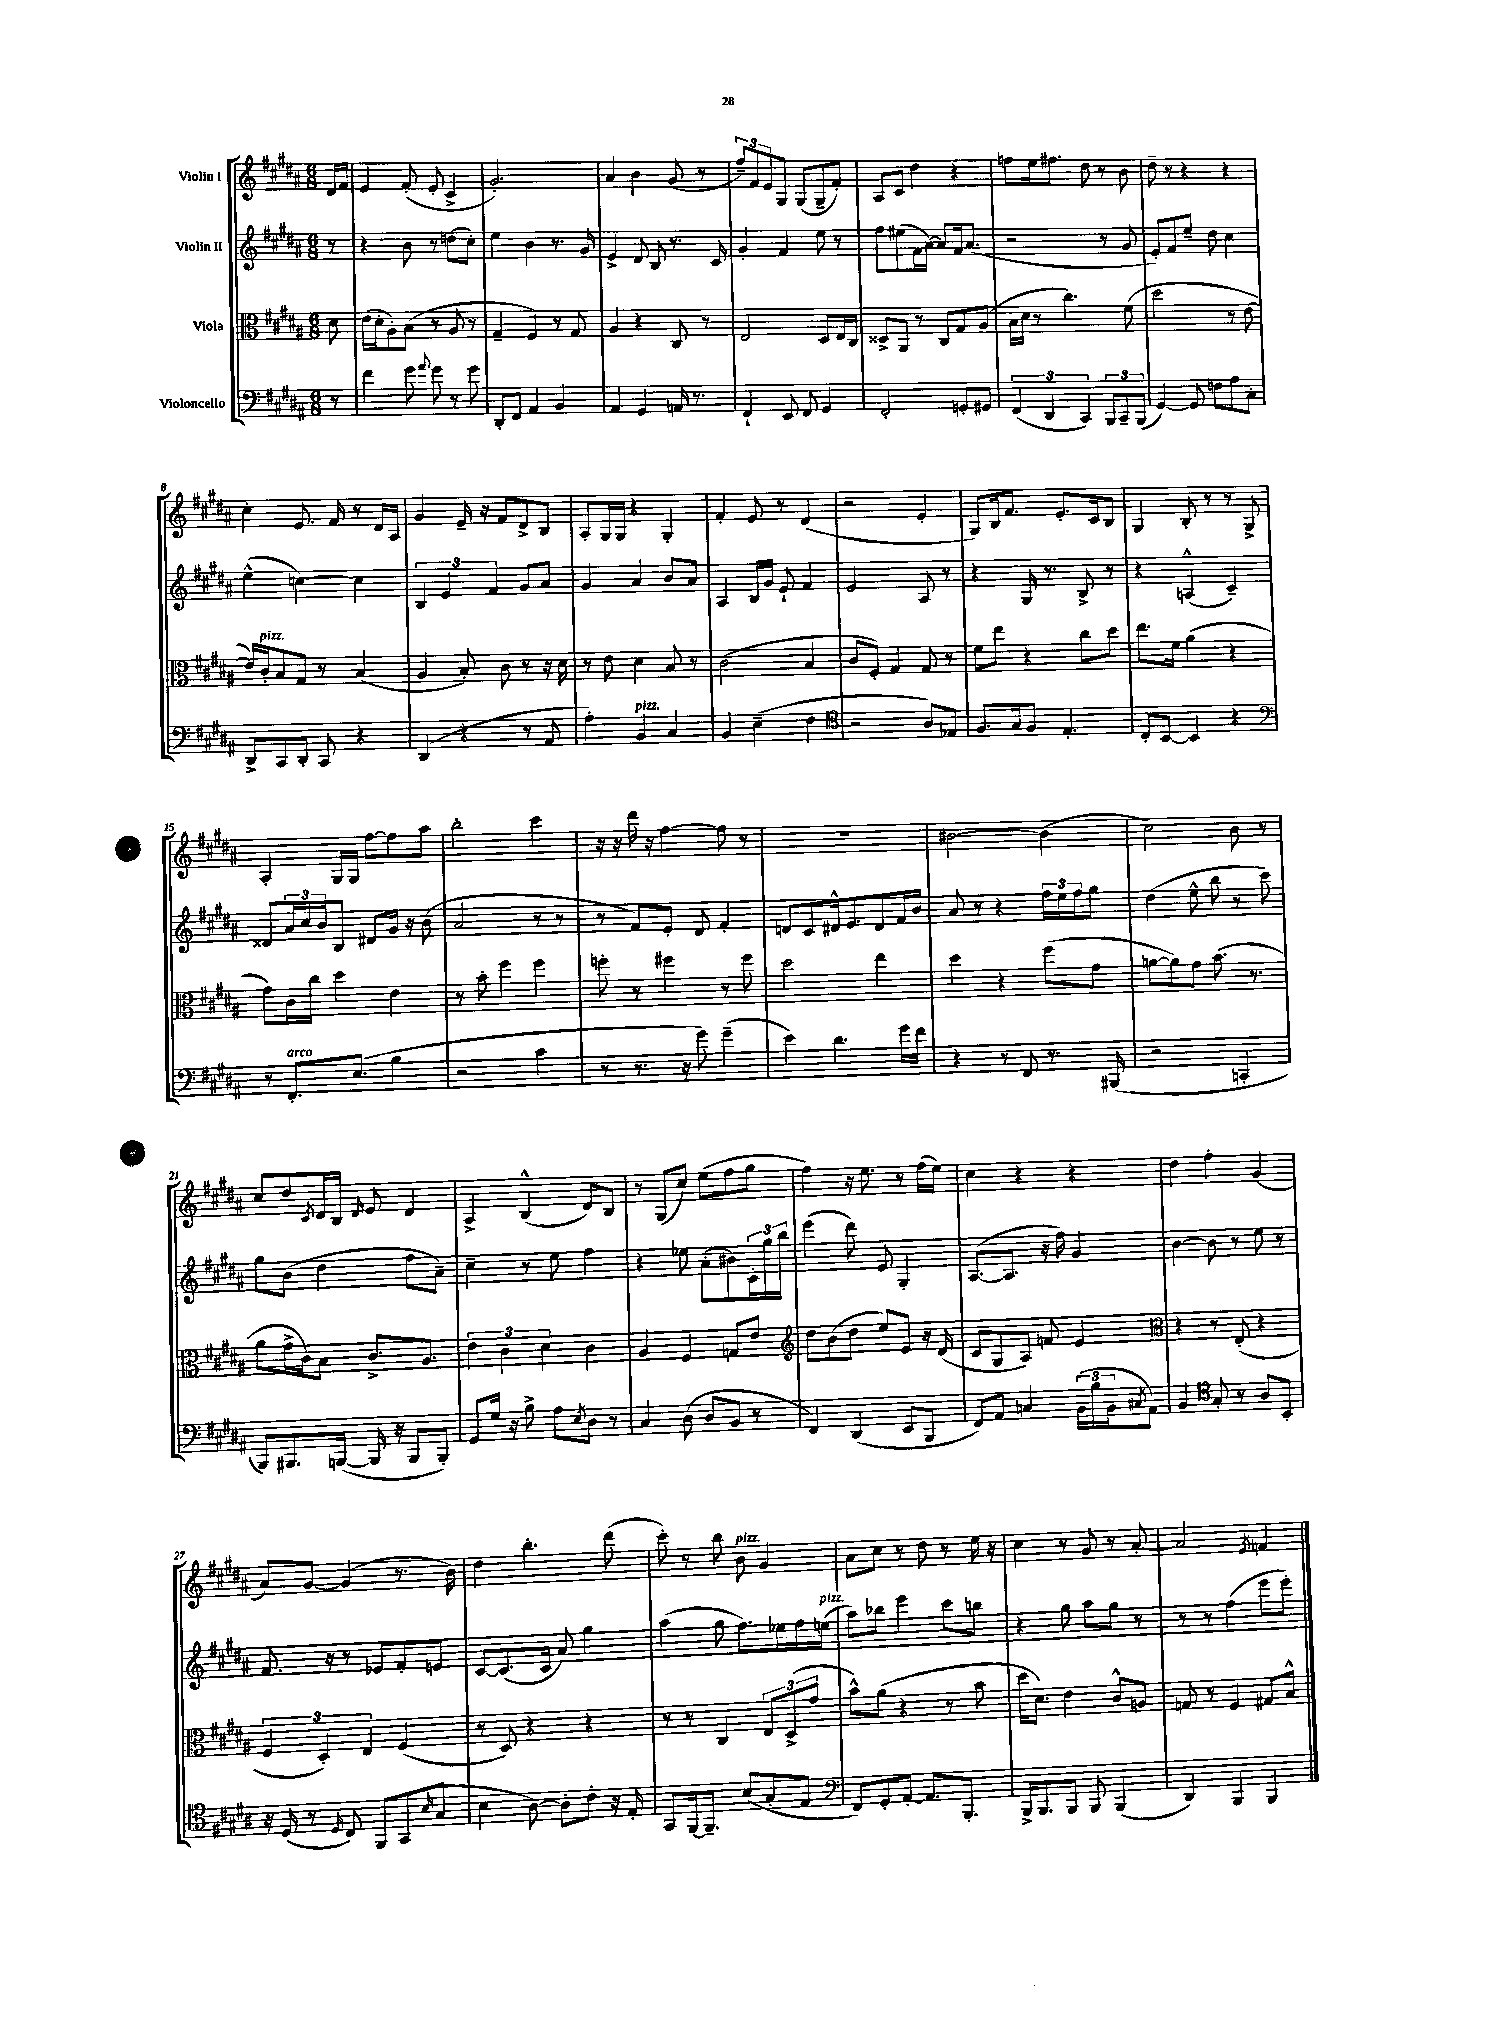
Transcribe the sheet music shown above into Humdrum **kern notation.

**kern	**kern	**kern	**kern
*staff4	*staff3	*staff2	*staff1
*clefF4	*clefC3	*clefG2	*clefG2
*k[f#c#g#d#a#]	*k[f#c#g#d#a#]	*k[f#c#g#d#a#]	*k[f#c#g#d#a#]
*M6/8	*M6/8	*M6/8	*M6/8
8r	8d#	8r	16d#
.	.	.	16f#
=	=	=	=
4f#	(16e	4r	4e
.	16d#'	.	.
.	8A#')	.	.
8g#	(8B	8b	(8f#'
8qqa#	.	.	.
8g#	8r	8r	8e'
8r	8A#	(8dd	4c#^
8g#	8r	8cc#')	.
=	=	=	=
8DD#'	4G#~	4ee	2.g#')
8FF#	.	.	.
4AA#	4F#)	4b	.
4BB	8r	8.r	.
.	8G#	.	.
.	.	16g#	.
=	=	=	=
4AA#	4A#	4e^	4a#
4GG#	4r	8d#	4b
.	.	8B	.
16AA	8C#	8.r	(8g#
8.r	.	.	.
.	8r	.	8r
.	.	16c#	.
=	=	=	=
4FF#`	2E	4g#'	12ff#~)
.	.	.	12f#
.	.	.	12e
8EE	.	4f#	8G#
8FF#	.	.	(8G#
4GG#	8D#	8ee	8G#~
.	16E	8r	8f#')
.	16C#	.	.
=	=	=	=
2FF#'	8D##^	8ff#	8A#
.	8AA#	(8ee#	8c#
.	8r	16f#	4dd#
.	.	[16a#)	.
.	8C#	8a#]	.
8GG'	8G#	16f#	4r
.	.	(8.a#	.
8GG#	(8A#	.	.
=	=	=	=
(6FF#	16B	2r	8ff
.	16d#	.	.
.	8r	.	16ee
6DD#	.	.	.
.	.	.	8.ff#
.	4.cc#)	.	.
6CC#)	.	.	.
.	.	.	8dd#
12BBB	.	8r	8r
12CC#~	.	.	.
.	(8f#	8g#	8b
(12BBB	.	.	.
=	=	=	=
[4GG#)	2dd#	8e')	8dd#~
.	.	8f#	8r
8GG#]	.	8ee~	4r
8F	.	8dd#	.
8A#	8r	4cc#	4r
8C#'	[8e	.	.
=	=	=	=
8DD#^	16e])	(4ee^^	4cc#'
.	16c#'	.	.
8CC#	8B	.	.
8DD#'	8G#	[4cc)	8.e
8CC#	8r	.	.
.	.	.	16f#
4r	(4B	4cc]	8r
.	.	.	16d#
.	.	.	16A#
=	=	=	=
(4DD#	4A#	6B	4g#
.	.	6e	.
4r	8B')	.	16e~
.	.	.	16r
.	.	6f#	.
.	8c#	.	8f#
8r	8r	8g#	8d#^
8AA#	16r	8a#	8B
.	16d#	.	.
=	=	=	=
4A#')	8r	4g#	8A#'
.	8e	.	16G#
.	.	.	16G#
4BB	4d#	4a#	4r
4C#	8B	8b	4G#'
.	8r	8a#	.
=	=	=	=
4BB	(2c#	4A#	4f#'
(4E~	.	16B	8e
.	.	16g#	.
.	.	8e`	8r
4F#	4B	4f#	(4d#
=	=	=	=
*clefC4	*	*	*
2r	8c#	2e	2r
.	8F#')	.	.
.	4G#	.	.
8A#)	8G#	8A#	4e'
8E-	8r	8r	.
=	=	=	=
8.F#	8f#	4r	8G#)
.	8ee	.	16B
16G#	.	.	8.f#
8F#	4r	16G#	.
.	.	8.r	.
4.E'	.	.	8.e'
.	8cc#	8B^	.
.	.	.	16c#
.	8dd#	8r	8B
=	=	=	=
8C#'	8.ee	4r	4G#
[8BB	.	.	.
.	16f#	.	.
4BB]	(4a#	(4A^^	8B'
.	.	.	8r
4r	4r	4c#~)	8r
.	.	.	8G#^
=	=	=	=
*clefF4	*	*	*
8r	8g#)	8d##	4A#'
8.FF#'	16c#	24a#	.
.	.	24cc#	.
.	16cc#	.	.
.	.	24b	.
.	4dd#	8B	16G#
(8.E	.	.	16G#
.	.	8d#	[8ff#
4B	4e	16g#	8ff#]
.	.	16r	.
.	.	(8b	8aa#
=	=	=	=
2r	8r	2a#	2bb'
.	8b'	.	.
.	4ff#	.	.
4c#	4ff#	8r	4ccc#
.	.	8r	.
=	=	=	=
8r	8ff'	8r	16r
.	.	.	16r
8.r	8r	8f#)	16ddd#
.	.	.	16r
.	4ff#	8e'	[4ff#
16r	.	.	.
8g#)	.	8d#	.
(4g#~	8r	4f#'	8ff#]
.	8ff#	.	8r
=	=	=	=
4e)	2dd#	8d	2.r
.	.	8c#	.
4.d#	.	16d#^^	.
.	.	8.e	.
.	4ee	8d#	.
16g#	.	16f#	.
16f#	.	16b	.
=	=	=	=
4r	4dd#	8a#	[2b#
.	.	8r	.
8r	4r	4r	.
8FF#	.	.	.
8.r	(8ff#	24ff#	(4b#]
.	.	24ee	.
.	.	24ff#	.
.	8g#	8gg#	.
(16BBB#	.	.	.
=	=	=	=
2r	[8a	(4dd#	2cc#)
.	8a])	.	.
.	8g#	8ee^^	.
.	(8.b	8bb	.
4CC'	.	8r	8b
.	8.r	.	.
.	.	8ccc#)	8r
=	=	=	=
8BBB)	8a#	8gg#	8cc#
8.BBB#	16g#^	(8b	8dd#
.	16c#)	.	.
.	.	.	8qc#
.	8B	4dd#	16d#
([16BBB	.	.	16B
.	.	.	16qqd#
16BBB]	8.c#^	.	8e
16r	.	.	.
8BBB	.	8ff#	4d#
.	8.A#	.	.
8BBB')	.	8a#~)	.
=	=	=	=
8GG#	6e	4cc#~	4A#^
16G#	.	.	.
.	6c#	.	.
16r	.	.	.
8B^	.	8r	(4B^^
.	6d#	.	.
8A#	.	8ee	.
8qE	.	.	.
8D#	4c#	4ff#	8d#)
8r	.	.	8B
=	=	=	=
4C#	4A#	4r	8r
.	.	.	(8G#
(8D#	4F#	8ee-	8cc#)
8D#	.	(8a#'	(8ee
8BB	8G	8b#)	8ff#
8r	8e	24c#'	8gg#
.	.	24gg#	.
.	.	24bb	.
=	=	=	=
*	*clefG2	*	*
4FF#)	8dd#	(4eee	4ff#)
.	(8b	.	.
(4DD#	8dd#	8ddd#)	16r
.	.	.	8.ee
.	8ee)	8e	.
8EE	8e	4G#'	8r
8BBB	16r	.	(16ff#
.	(16d#	.	16ee)
=	=	=	=
8FF#)	8c#	([8.A#	4cc#
8AA#	8G#	.	.
.	.	8.A#]	.
4C	8A#)	.	4r
.	8f	16r	.
.	.	16ff#)	.
(24BB	4e	4g#	4r
24B	.	.	.
24BB	.	.	.
8qC#	.	.	.
8AA#)	.	.	.
=	=	=	=
*	*clefC3	*	*
4BB	4r	[4b	4dd#
*clefC4	*	*	*
8G#'	8r	8b]	4ff#'
8r	(8E'	8r	.
8A#	4r	8ee	(4g#
8BB'	.	8r	.
=	=	=	=
16r	6F#	8.f#	8a#)
(16D#	.	.	.
8r	.	.	[8g#
.	6D#')	.	.
.	.	16r	.
16qqD#	.	.	.
8C#)	.	8r	(4g#]
.	6E	.	.
8FF#	.	8e-	.
(8GG#	(4F#	8f#'	8.r
16qqB	.	.	.
8G#	.	8e	.
.	.	.	16b)
=	=	=	=
4B	8r	[8c#	4dd#
.	8D#)	(8.c#]	.
[8A#)	4r	.	4.bb'
.	.	16c#	.
8A#']	.	8a#)	.
8c#'	4r	4gg#	.
16r	.	.	(8ddd#
16E'	.	.	.
=	=	=	=
8GG#	8r	(4aa#	8ccc#')
[16FF#	8r	.	8r
8.FF#~]	.	.	.
.	4C#	8gg#	8bb
(8B	.	8.ff#)	8b
8G#'	12E	.	4g#
.	.	16ee-	.
.	(12D#^	.	.
8E	.	16ff#	.
.	12g#	.	.
.	.	(16ee	.
=	=	=	=
*clefF4	*	*	*
8FF#)	8b^^)	8aa#)	8a#
8GG#'	(8a#	8bb-	8cc#
[8AA#'	4r	4eee	8r
8.AA#]	.	.	8dd#
.	8r	8ccc#	8r
8.BBB'	.	.	.
.	8b	8bb	16ee
.	.	.	16r
=	=	=	=
16BBB^	16dd#	4r	4cc#
8.BBB	8.d#)	.	.
8BBB	4e	8gg#	8r
8BBB	.	8aa#	8g#
(4BBB	8c#^^	8gg#	8r
.	8A	8r	[8a#'
=	=	=	=
4DD#)	8G	8r	2a#]
.	8r	8r	.
4BBB	4F#	(4ff#	.
.	.	.	8qe
4BBB	8G#	8eee	4f
.	8B^^	8eee')	.
==	==	==	==
*-	*-	*-	*-
